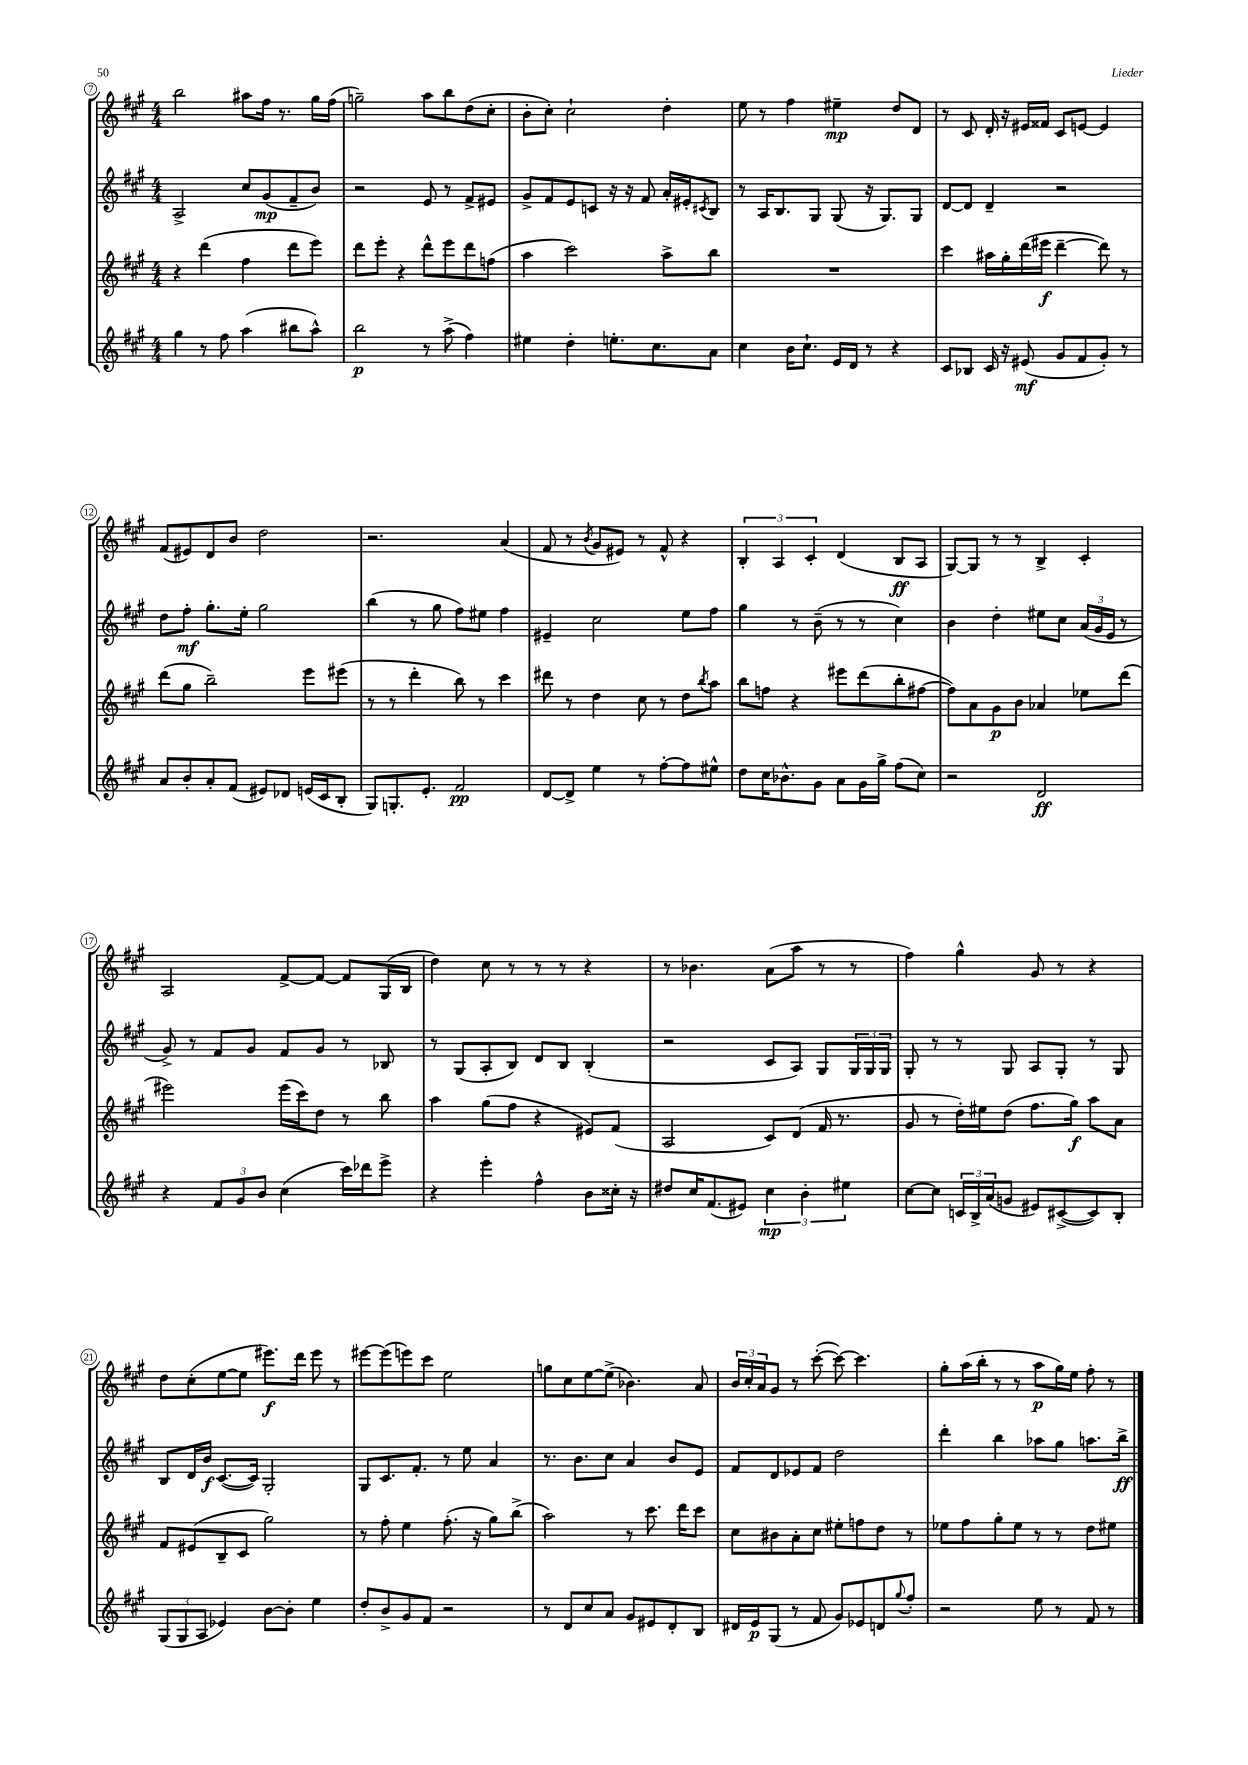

**kern	**dynam	**kern	**dynam	**kern	**dynam	**kern	**dynam
*part4	*part4	*part3	*part3	*part2	*part2	*part1	*part1
*staff4	*staff4	*staff3	*staff3	*staff2	*staff2	*staff1	*staff1
*clefG2	*	*clefG2	*	*clefG2	*	*clefG2	*
*k[f#c#g#]	*	*k[f#c#g#]	*	*k[f#c#g#]	*	*k[f#c#g#]	*
*M4/4	*	*M4/4	*	*M4/4	*	*M4/4	*
=7	=7	=7	=7	=7	=7	=7	=7
4gg#\	.	4r	.	2A^/	.	2bb\	.
8r	.	(4ddd\	.	.	.	.	.
8ff#\	.	.	.	.	.	.	.
(4aa\	.	4ff#\	.	8cc#/L	.	8aa#X\L	.
.	.	.	.	(8g#/	mp	16ff#\Jk	.
.	.	.	.	.	.	8.r	.
8bb#X\L	.	8ddd\L	.	8f#~/	.	.	.
8aa^^\J)	.	8eee\J)	.	8b/J)	.	16gg#\LL	.
.	.	.	.	.	.	(16ff#\JJ	.
=8	=8	=8	=8	=8	=8	=8	=8
2bb\	p	8ddd\L	.	2r	.	2ggn~\)	.
.	.	8eee'\J	.	.	.	.	.
.	.	4r	.	.	.	.	.
8r	.	8ddd^^\L	.	8e/	.	8aa\L	.
(8aa^\	.	8eee\	.	8r	.	8bb\	.
4ff#\)	.	8ddd\	.	8f#^/L	.	(8dd\	.
.	.	(8ffn\J	.	8e#X/J	.	8cc#'\J	.
=9	=9	=9	=9	=9	=9	=9	=9
4ee#X\	.	4aa\	.	8g#^/L	.	8b'\L	.
.	.	.	.	8f#/	.	8cc#'\J)	.
4dd'\	.	2ccc#\)	.	8e/	.	2cc#`\	.
.	.	.	.	8cn/J	.	.	.
8.een'\L	.	.	.	16r	.	.	.
.	.	.	.	16r	.	.	.
.	.	.	.	8f#/	.	.	.
8.cc#\	.	.	.	.	.	.	.
.	.	8aa^\L	.	16a'/LL	.	4dd'\	.
.	.	.	.	16e#X'/J	.	.	.
.	.	.	.	8qc#X/	.	.	.
8a\J	.	8bb\J	.	8B/J	.	.	.
=10	=10	=10	=10	=10	=10	=10	=10
4cc#\	.	1r	.	8r	.	8ee\	.
.	.	.	.	16A/KL	.	8r	.
.	.	.	.	8.B/	.	.	.
16b\KL	.	.	.	.	.	4ff#\	.
8.cc#`\J	.	.	.	.	.	.	.
.	.	.	.	8G#/J	.	.	.
16e/LL	.	.	.	(8G#/	.	4ee#X~\	mp
16d/JJ	.	.	.	.	.	.	.
8r	.	.	.	16r	.	.	.
.	.	.	.	8.G#/L)	.	.	.
4r	.	.	.	.	.	8dd/L	.
.	.	.	.	8G#/J	.	8d/J	.
=11	=11	=11	=11	=11	=11	=11	=11
8c#/L	.	4ccc#\	.	[8d/L	.	8r	.
8B-X/J	.	.	.	8d/J]	.	8c#/	.
16c#/	.	16aa#X\LL	.	4d~/	.	16d'/	.
16r	.	16gg#'\	.	.	.	16r	.
(8e#X/	mf	(16ddd\	.	.	.	16e#X/LL	.
.	.	16eee#X\JJ	f	.	.	16f##X/JJ	.
8g#/L	.	[4ddd~\	.	2r	.	8c#/L	.
8f#/	.	.	.	.	.	[8en/J	.
8g#'/J)	.	8ddd\])	.	.	.	4e/]	.
8r	.	8r	.	.	.	.	.
!!LO:LB:g=z
=12	=12	=12	=12	=12	=12	=12	=12
8a/L	.	(8ddd\L	.	8dd\L	.	(8f#/L	.
8b'/	.	8gg#\J	.	8ff#'\J	mf	8e#X/)	.
8a'/	.	2bb~\)	.	8.gg#'\L	.	8d/	.
(8f#/J	.	.	.	.	.	8b/J	.
.	.	.	.	16ee'\Jk	.	.	.
8e#X/L)	.	.	.	2gg#\	.	2dd\	.
8d-X/J	.	.	.	.	.	.	.
(16en/LL	.	8eee\L	.	.	.	.	.
16c#/J	.	.	.	.	.	.	.
8B'/J	.	(8eee#X\J	.	.	.	.	.
=13	=13	=13	=13	=13	=13	=13	=13
8G#/L)	.	8r	.	(4bb\	.	2.r	.
8.Gn'/	.	8r	.	.	.	.	.
.	.	4ddd'\	.	8r	.	.	.
8.e'/J	.	.	.	.	.	.	.
.	.	.	.	8gg#\	.	.	.
2f#/	pp	8bb\)	.	8ff#\L)	.	.	.
.	.	8r	.	8ee#X\J	.	.	.
.	.	4ccc#\	.	4ff#\	.	(4a/	.
=14	=14	=14	=14	=14	=14	=14	=14
[8d/L	.	8ddd#X\	.	4e#X~/	.	8f#/	.
8d^/J]	.	8r	.	.	.	8r	.
.	.	.	.	.	.	8qb/	.
4ee\	.	4dd\	.	2cc#\	.	8g#/L	.
.	.	.	.	.	.	8e#X/J)	.
8r	.	8cc#\	.	.	.	8r	.
[8ff#'\L	.	8r	.	.	.	8f#^^/	.
8ff#\]	.	8dd\L	.	8ee\L	.	4r	.
.	.	8qbb/	.	.	.	.	.
8ee#X^^\J	.	8aa\J	.	8ff#\J	.	.	.
=15	=15	=15	=15	=15	=15	=15	=15
8dd\L	.	8bb\L	.	4gg#\	.	6B'/	.
16cc#\K	.	8ffn\J	.	.	.	.	.
.	.	.	.	.	.	6A/	.
8.b-X^^\	.	.	.	.	.	.	.
.	.	4r	.	8r	.	.	.
.	.	.	.	.	.	6c#'/	.
8g#\J	.	.	.	(8b~\	.	.	.
8a\L	.	8eee#X\L	.	8r	.	(4d/	.
16g#\L	.	(8ddd\	.	8r	.	.	.
16gg#^\JJ	.	.	.	.	.	.	.
(8ff#\L	.	8bb'\	.	4cc#\)	.	8B/L	ff
8cc#\J)	.	[8ff#X\J	.	.	.	8A/J	.
=16	=16	=16	=16	=16	=16	=16	=16
2r	.	8ff#\L])	.	4b\	.	[8G#/L)	.
.	.	8a\	.	.	.	8G#/J]	.
.	.	8g#\	p	4dd'\	.	8r	.
.	.	8b\J	.	.	.	8r	.
2d/	ff	4a-X/	.	8ee#X\L	.	4B^/	.
.	.	.	.	8cc#\J	.	.	.
.	.	8ee-X\L	.	(24a/LL	.	4c#'/	.
.	.	.	.	24g#/	.	.	.
.	.	.	.	24e/JJ	.	.	.
.	.	(8ddd\J	.	8r	.	.	.
!!LO:LB:g=z
=17	=17	=17	=17	=17	=17	=17	=17
4r	.	2eee#X\)	.	8g#^/)	.	2A/	.
.	.	.	.	8r	.	.	.
12f#/L	.	.	.	8f#/L	.	.	.
12g#/	.	.	.	.	.	.	.
.	.	.	.	8g#/J	.	.	.
12b/J	.	.	.	.	.	.	.
(4cc#\	.	(16eee#\LL	.	8f#/L	.	[8f#^/L	.
.	.	16ccc#\J)	.	.	.	.	.
.	.	8dd\J	.	8g#/J	.	8f#/J_	.
16ccc#\LL)	.	8r	.	8r	.	8f#/L]	.
16ddd-X\J	.	.	.	.	.	.	.
8eee^\J	.	8bb\	.	8B-X/	.	(16G#/L	.
.	.	.	.	.	.	16B/JJ	.
=18	=18	=18	=18	=18	=18	=18	=18
4r	.	4aa\	.	8r	.	4dd\)	.
.	.	.	.	(8G#/L	.	.	.
4eee'\	.	(8gg#\L	.	8A'/	.	8cc#\	.
.	.	8ff#\J	.	8B/J)	.	8r	.
4ff#^^\	.	4r	.	8d/L	.	8r	.
.	.	.	.	8B/J	.	8r	.
8b\L	.	8e#X/L)	.	(4B'/	.	4r	.
16cc##X'\Jk	.	(8f#/J	.	.	.	.	.
16r	.	.	.	.	.	.	.
=19	=19	=19	=19	=19	=19	=19	=19
8dd#X/L	.	2A/	.	2r	.	8r	.
16cc#/K	.	.	.	.	.	4.b-X\	.
(8.f#/	.	.	.	.	.	.	.
8e#X/J)	.	.	.	.	.	.	.
6cc#\	mp	8c#/L)	.	8c#/L	.	(8a\L	.
.	.	(8d/J	.	8A/J)	.	8aa\J	.
6b'\	.	.	.	.	.	.	.
.	.	16f#/	.	8G#/L	.	8r	.
.	.	8.r	.	.	.	.	.
6ee#X\	.	.	.	.	.	.	.
.	.	.	.	24G#/L	.	8r	.
.	.	.	.	24G#/	.	.	.
.	.	.	.	24G#/JJ	.	.	.
=20	=20	=20	=20	=20	=20	=20	=20
[8cc#\L	.	8g#/	.	8G#'/	.	4ff#\)	.
8cc#\J]	.	8r	.	8r	.	.	.
24cn/LL	.	16dd'\LL)	.	8r	.	4gg#^^\	.
24B^/	.	.	.	.	.	.	.
.	.	16ee#X\J	.	.	.	.	.
(24a/J	.	.	.	.	.	.	.
8gn/J	.	(8dd\J	.	8G#/	.	.	.
8e#X/L)	.	8.ff#\L	.	8A/L	.	8g#/	.
([8c#X^/	.	.	.	8G#'/J	.	8r	.
.	.	16gg#\Jk)	f	.	.	.	.
8c#/])	.	8aa\L	.	8r	.	4r	.
8B'/J	.	8a\J	.	8G#/	.	.	.
!!LO:LB:g=z
=21	=21	=21	=21	=21	=21	=21	=21
(12G#/L	.	8f#/L	.	8B/L	.	8dd\L	.
12G#/	.	.	.	.	.	.	.
.	.	(8e#X/	.	16d/L	.	(8cc#'\	.
12A/J	.	.	.	.	.	.	.
.	.	.	.	16b/JJ	f	.	.
4e-X/)	.	8B~/	.	([8.c#/L	.	[8ee\	.
.	.	8c#/J	.	.	.	8ee\J]	.
.	.	.	.	16c#/Jk])	.	.	.
[8b\L	.	2gg#\)	.	2G#'/	.	8.eee#X\L)	f
8b'\J]	.	.	.	.	.	.	.
.	.	.	.	.	.	16ddd\Jk	.
4ee\	.	.	.	.	.	8eee#\	.
.	.	.	.	.	.	8r	.
=22	=22	=22	=22	=22	=22	=22	=22
8dd'/L	.	8r	.	8G#/L	.	[8eee#X\L	.
8b^/	.	8ff#'\	.	8.c#/	.	(8eee#\]	.
8g#/	.	4ee\	.	.	.	8eeen\)	.
.	.	.	.	8.f#'/J	.	.	.
8f#/J	.	.	.	.	.	8ccc#\J	.
2r	.	(8.ff#'\	.	8r	.	2ee\	.
.	.	.	.	8ee\	.	.	.
.	.	16r	.	.	.	.	.
.	.	8gg#\L)	.	4a/	.	.	.
.	.	(8bb^\J	.	.	.	.	.
=23	=23	=23	=23	=23	=23	=23	=23
8r	.	2aa\)	.	8.r	.	8ggn\L	.
8d/L	.	.	.	.	.	8cc#\	.
.	.	.	.	8.b\L	.	.	.
8cc#/	.	.	.	.	.	[8ee\	.
8a/J	.	.	.	8cc#\J	.	(8ee^\J]	.
8g#/L	.	8r	.	4a/	.	4.b-X\)	.
8e#X/	.	8.ccc#\	.	.	.	.	.
8d'/	.	.	.	8b/L	.	.	.
.	.	16ddd\KL	.	.	.	.	.
8B/J	.	8ccc#\J	.	8e/J	.	8a/	.
=24	=24	=24	=24	=24	=24	=24	=24
16d#X/LL	.	8cc#\L	.	8f#/L	.	24b/LL	.
.	.	.	.	.	.	24cc#'/	.
16e/J	p	.	.	.	.	.	.
.	.	.	.	.	.	24a/J	.
(8G#/J	.	8b#X\	.	8d/	.	8g#/J	.
8r	.	8a'\	.	8e-X/	.	8r	.
8f#/	.	8cc#\J	.	8f#/J	.	([8ccc#'\	.
8g#/L)	.	8ee#X'\L	.	2dd\	.	8ccc#\_)	.
8e-X/	.	8ffn\	.	.	.	4.ccc#\]	.
8dn/	.	8dd\J	.	.	.	.	.
8qqgg#/	.	.	.	.	.	.	.
8ff#'/J	.	8r	.	.	.	.	.
=25	=25	=25	=25	=25	=25	=25	=25
2r	.	8ee-X\L	.	4ddd'\	.	8gg#'\L	.
.	.	8ff#\	.	.	.	(16aa\L	.
.	.	.	.	.	.	16bb'\JJ	.
.	.	8gg#'\	.	4bb\	.	8r	.
.	.	8ee-\J	.	.	.	8r	.
8ee\	.	8r	.	8aa-X\L	.	8aa\L	p
8r	.	8r	.	8gg#\J	.	16gg#\L)	.
.	.	.	.	.	.	16ee\JJ	.
8f#/	.	8dd\L	.	8.aan\L	.	8ff#'\	.
8r	.	8ee#X\J	.	.	.	8r	.
.	.	.	.	16bb^\Jk	ff	.	.
==	==	==	==	==	==	==	==
*-	*-	*-	*-	*-	*-	*-	*-
